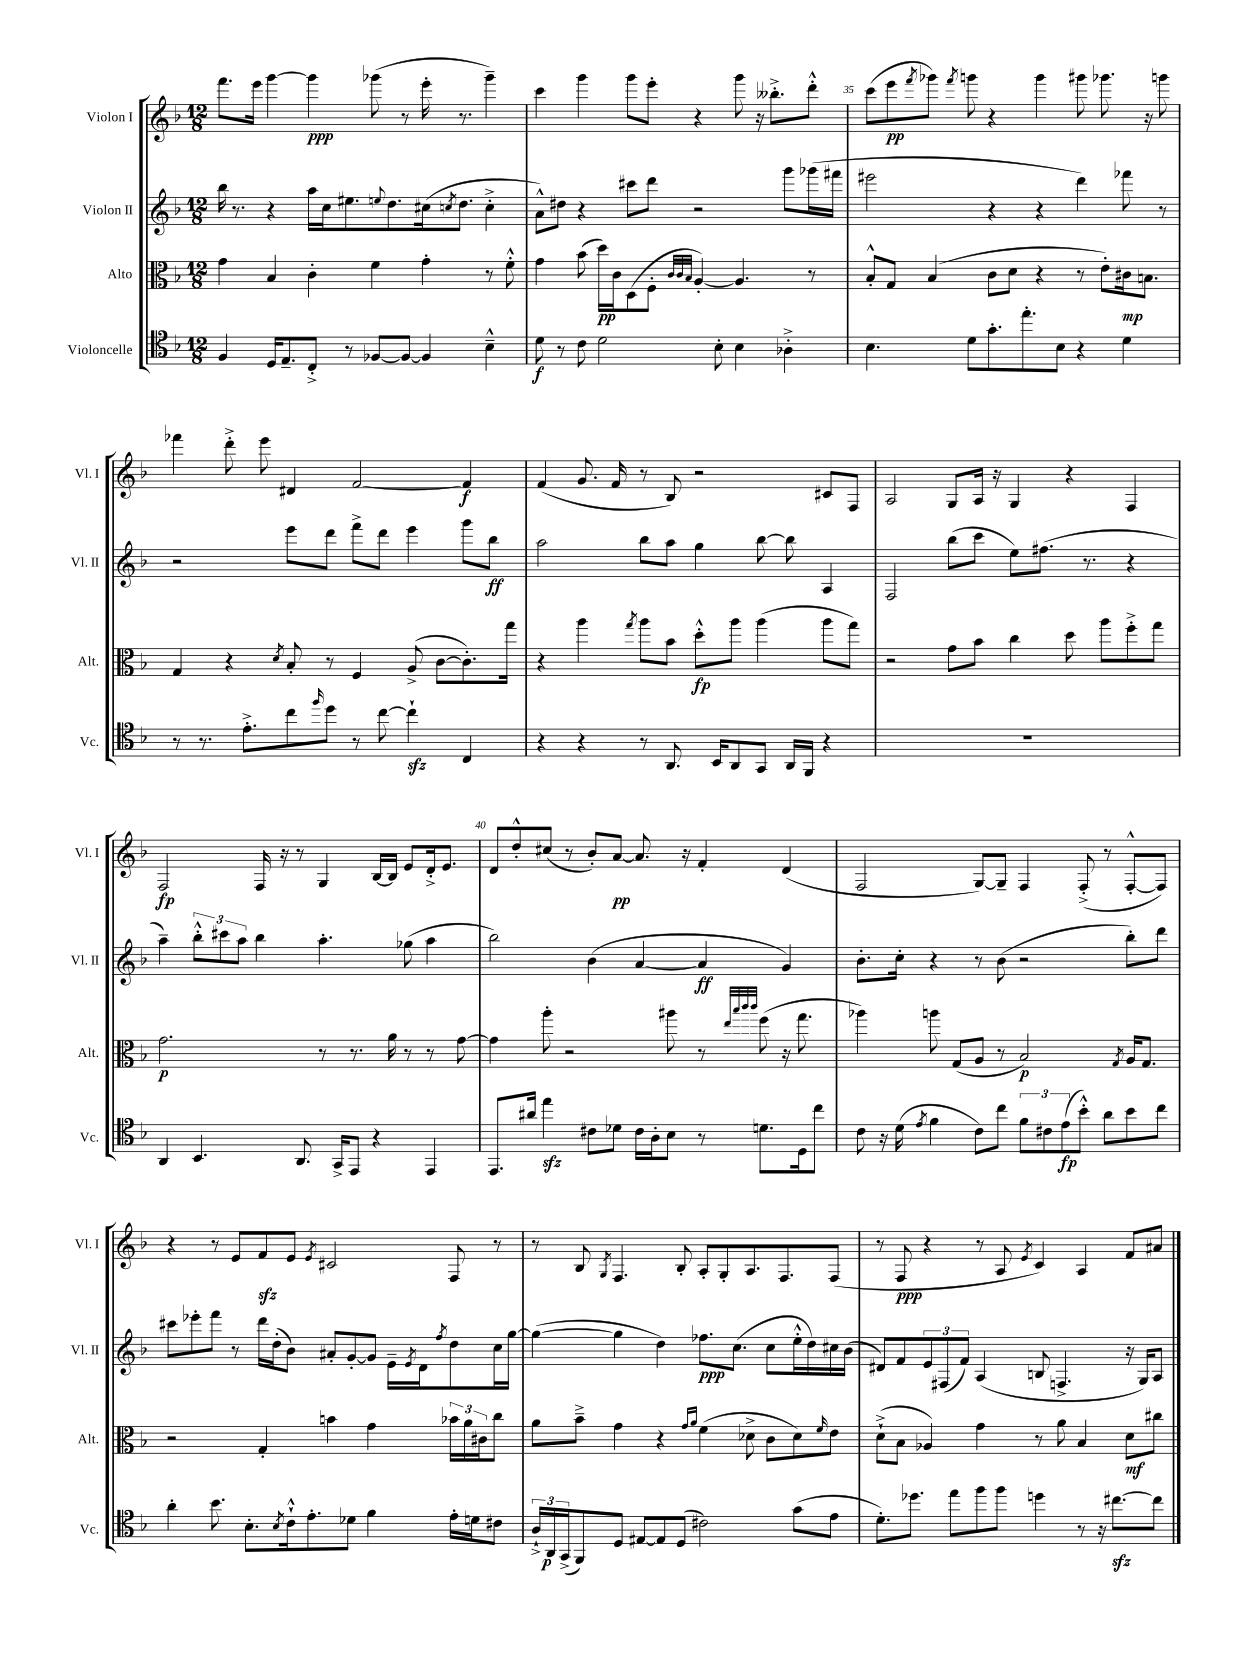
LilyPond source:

<<
\new StaffGroup <<
\new Staff = "s0" \with { instrumentName = "Violon I" shortInstrumentName = "Vl. I" } {
    \clef treble \key f \major \numericTimeSignature \time 12/8
    f'''8. e'''16 g'''4~ g'''4\ppp ges'''8( r8 e'''16-. r8. ges'''4--) |
    c'''4 g'''4 g'''8 e'''8-. r4 g'''8 r16 beses''8.-.-> d'''8-.-^ |
    c'''8( e'''8\pp \acciaccatura { f'''8 } ges'''8) \acciaccatura { f'''8 } g'''8 r4 g'''4 gis'''8 ges'''8. r16 g'''8 |
    fes'''4 d'''8-.-> e'''8 dis'4 f'2~ f'4\f |
    f'4( g'8. f'16 r8 bes8) r2 cis'8 f8 |
    a2 g8 a16 r16 g4 r4 f4 |
    f2\fp f16 r16 r8 g4 bes16~ bes16 e'8 d'16-.-> e'8. |
    d'8 d''8-.-^ cis''8( r8 bes'8-.) a'8~\pp a'8. r16 f'4-. d'4( |
    f2 g8~) g8-- f4 f8-.->( r8 f8~-.-^ f8) |
    r4 r8 e'8 f'8\sfz e'8 \acciaccatura { e'8 } cis'2 f8 r8 |
    r8 bes8 \acciaccatura { g8 } f4. bes8-. a8-. g8-. a8. f8. f8( |
    r8 f8\ppp r4 r8 a8 \acciaccatura { e'8 } c'4) a4 f'8 ais'8 \bar "|." |
}
\new Staff = "s1" \with { instrumentName = "Violon II" shortInstrumentName = "Vl. II" } {
    \clef treble \key f \major \numericTimeSignature \time 12/8
    bes''16 r8. r4 a''16 c''16 eis''8. \appoggiatura { e''8 } d''8. cis''16( \acciaccatura { c''8 } d''8. c''4-.-> |
    a'8-^) dis''8 r4 cis'''8 d'''8 r2 g'''8 ges'''16( fis'''16 |
    eis'''2 r4 r4 d'''4) fes'''8 r8 |
    r2 e'''8 d'''8 f'''8-> d'''8 e'''4 g'''8 bes''8\ff |
    a''2 bes''8 a''8 g''4 bes''8~ bes''8 a4 |
    f2 bes''8( c'''8 e''8) fis''8.( r8. r4 |
    a''4--) \tuplet 3/2 { bes''8-.-^ cis'''8 a''8 } bes''4 a''4.-. ges''8( a''4 |
    bes''2) bes'4( a'4~ a'4\ff g'4) |
    bes'8.-. c''16-. r4 r8 bes'8( r2 bes''8-.) d'''8 |
    cis'''8 ees'''8-. f'''8 r8 d'''16 d''16-.( bes'8) ais'8-. g'8~-. g'8 e'16-- \acciaccatura { e'8 } d'16 \acciaccatura { f''8 } d''8 c''16 g''16~ |
    g''4~( g''4 d''4) fes''8.\ppp c''8.( c''8 e''16-.-^ d''16) cis''16 bes'16( |
    dis'8) f'8 \tuplet 3/2 { e'8 fis8( f'8) } a4( b8 f4.-> r16 g16) a8 \bar "|." |
}
\new Staff = "s2" \with { instrumentName = "Alto" shortInstrumentName = "Alt." } {
    \clef alto \key f \major \numericTimeSignature \time 12/8
    g'4 bes4 c'4-. f'4 g'4-. r8 f'8-.-^ |
    g'4 bes'8( d''16\pp) c'16 d8( f8-. \grace { c'32 c'32 bes32 } a4~-.) a4. r8 |
    bes8-.-^ g8 bes4( c'8 d'8 r4 r8 e'8-.) cis'16\mp b8. |
    g4 r4 \acciaccatura { d'8 } bes8-. r8 f4 a8->( c'8~ c'8.-.) g''16 |
    r4 a''4 \acciaccatura { g''8 } a''8 bes'8 d''8-.-^\fp a''8 a''4( a''8 g''8) |
    r2 g'8 bes'8 c''4 d''8 a''8 f''8-.-> g''8 |
    g'2.\p r8 r8. a'16 r8 r8 g'8~ |
    g'4 a''8-. r2 ais''8 r8 \grace { e''32 bes''32 c'''32 c'''32 } f''8( r16 g''8. |
    aes''4) a''8 g8( a8 r8 bes2\p) \acciaccatura { g8 } a16 g8. |
    r2 g4-. b'4 g'4 \tuplet 3/2 { bes'16 a'16 cis'16 } c''8 |
    a'8 bes'8---> g'4 r4 \grace { g'16 a'16 } f'4( des'8-> c'8 des'8) \grace { f'16 } e'8 |
    d'8-!->( bes8 aes4) g'4 r8 a'8 bes4 d'8\mf cis''8 \bar "|." |
}
\new Staff = "s3" \with { instrumentName = "Violoncelle" shortInstrumentName = "Vc." } {
    \clef tenor \key f \major \numericTimeSignature \time 12/8
    f4 d16 e8.-- c8-.-> r8 fes8~ fes8~ fes4 bes4---^ |
    d'8\f r8 c'8 d'2 bes8-. bes4 aes4-.-> |
    bes4. d'8 g'8.-. e''8.-. bes8 r4 d'4 |
    r8 r8. e'8.-.-> c''8 \grace { f''16 } d''8 r8 c''8~ c''4-!\sfz c4 |
    r4 r4 r8 a,8. bes,16 a,8 g,8 a,16 f,16 r4 |
    R1. |
    a,4 bes,4. a,8. g,16-> e,8 r4 e,4 |
    e,8. ais'16 e''4\sfz cis'8 des'8 cis'16 a16-. bes8 r8 d'8. d16 c''8 |
    c'8 r16 d'16( \acciaccatura { e'8 } f'4 c'8) c''8 \tuplet 3/2 { f'8 cis'8 e'8\fp( } bes'8-.-^) a'8 bes'8 c''8 |
    a'4-. bes'8. bes8.-. \acciaccatura { bes8 } c'16-!-^ e'8.-. des'8 f'4 e'16-. d'16 cis'8 |
    \tuplet 3/2 { a16-!-> a,16\p g,16->( } f,8) d8 eis8~ eis8 d8( cis'2) g'8( e'8 |
    d'8.-.) des''8. e''8 f''8 f''8 d''4 r8 r16 cis''8.~\sfz cis''8 \bar "|." |
}
>>
>>
\layout { \context { \Score currentBarNumber = #33 \override BarNumber.break-visibility = ##(#f #t #t) barNumberVisibility = #(every-nth-bar-number-visible 5) } }
